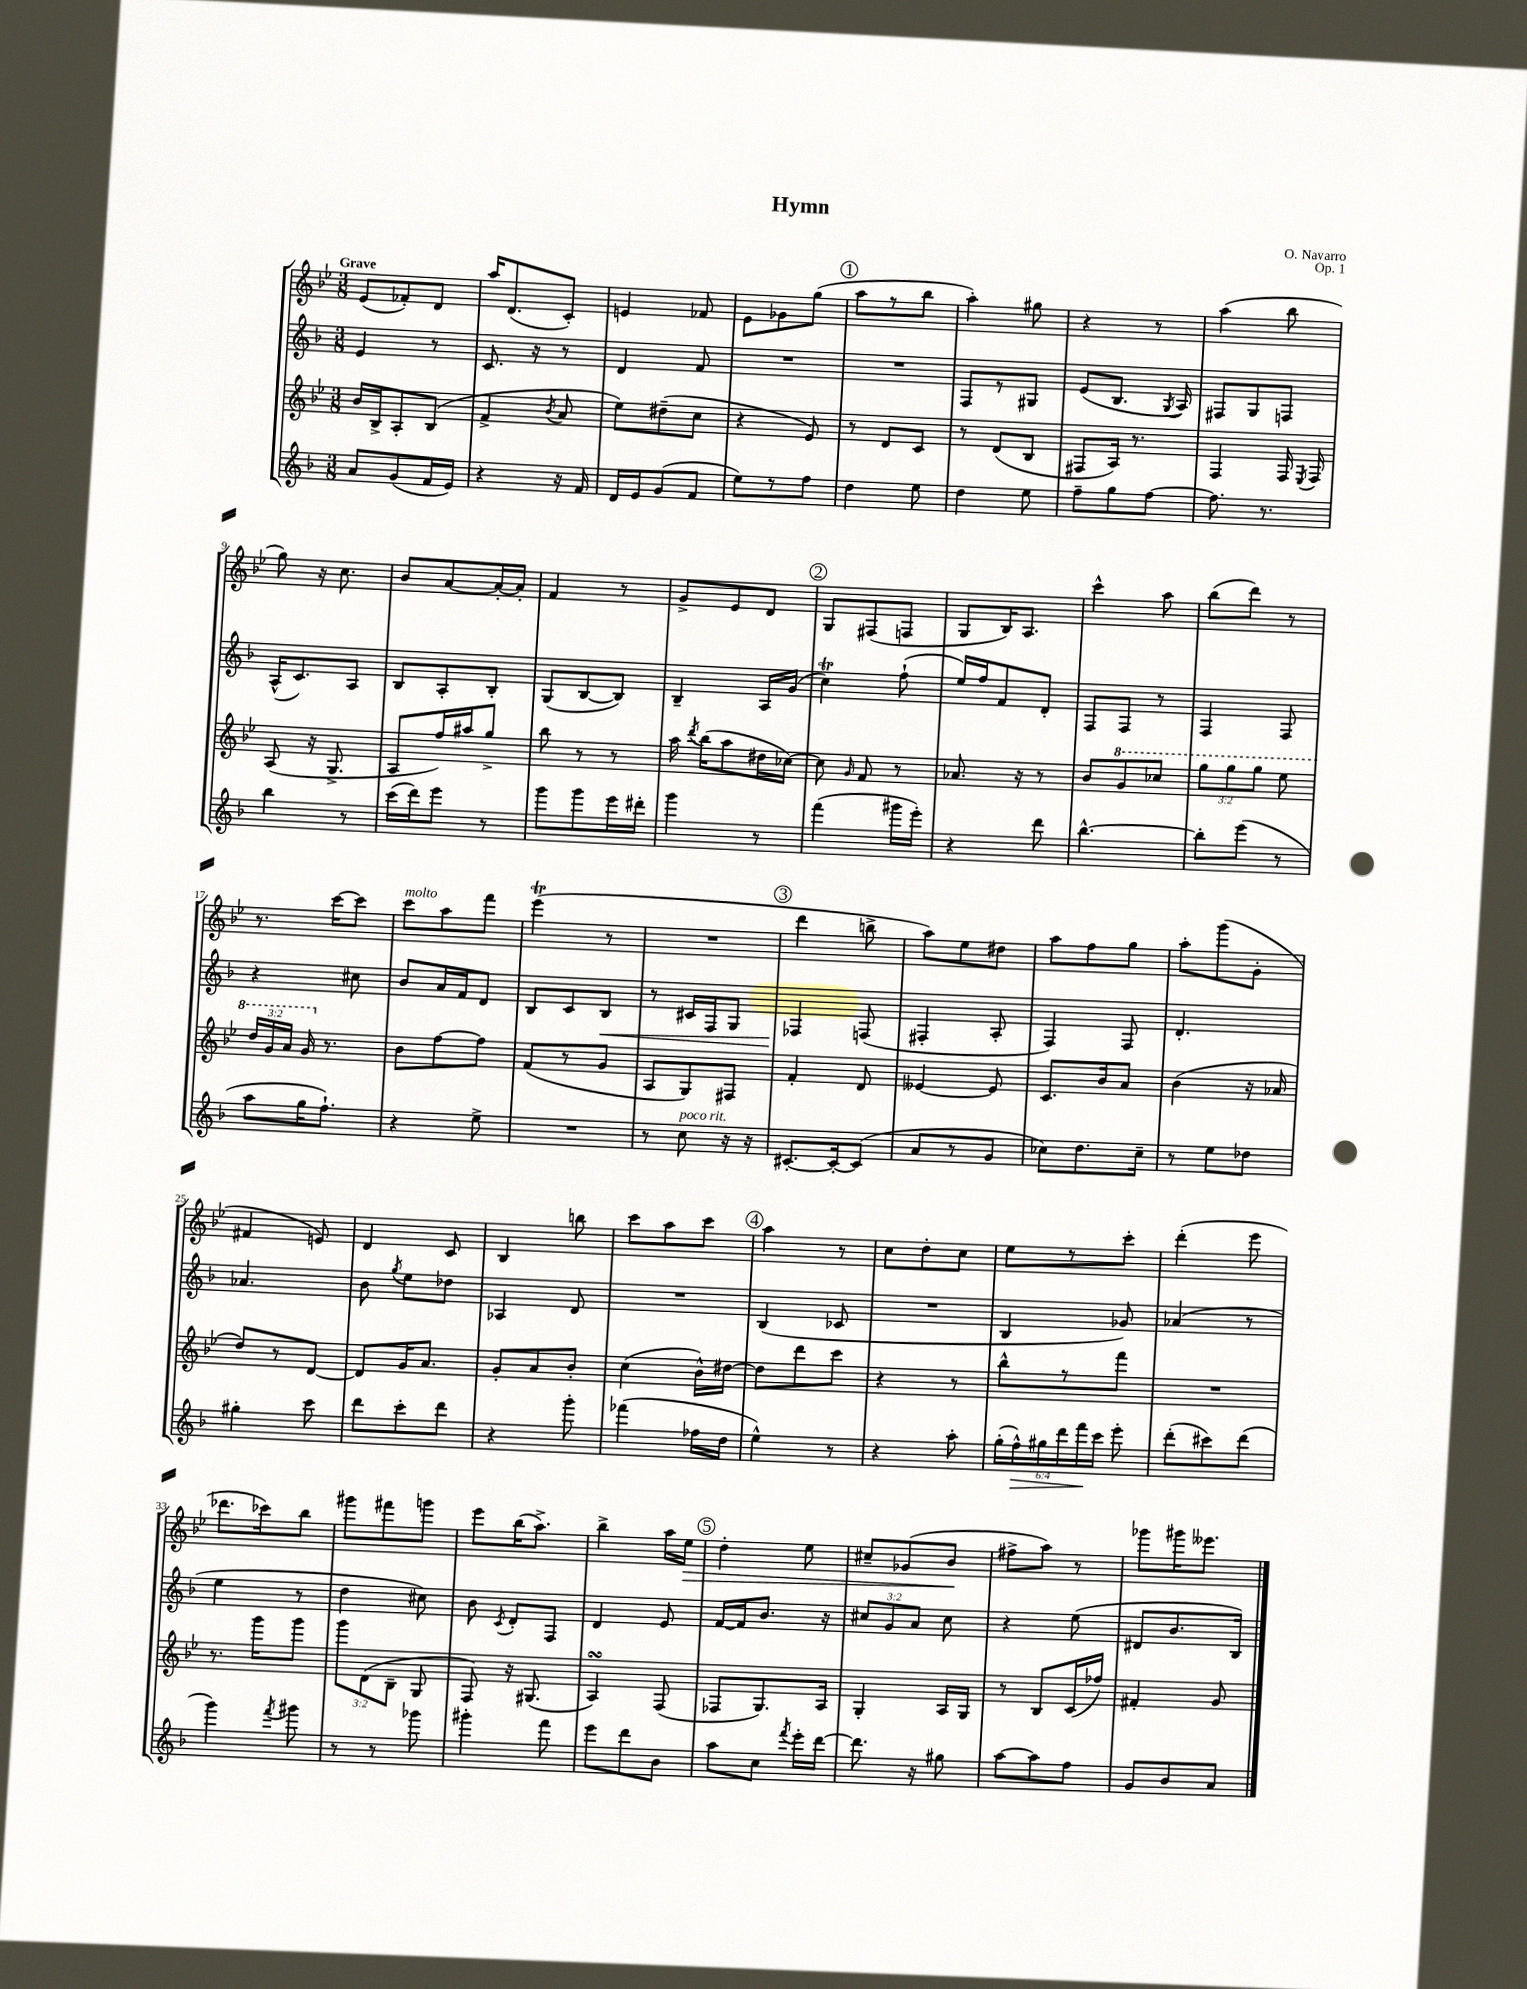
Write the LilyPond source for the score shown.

\header { title = "Hymn" composer = "O. Navarro" opus = "Op. 1" }
<<
\new StaffGroup <<
\new Staff = "s0" {
    \clef treble \key bes \major \numericTimeSignature \time 3/8 \tempo "Grave"
    \autoBeamOff ees'8[( fes'8-.) d'8] |
    a''16[ d'8.( c'8]-.) |
    e'4 fes'8 |
    ees'8[ ges'8 g''8]( |
    \mark \markup { \circle "1" } a''8[ r8 bes''8] |
    a''4-.) gis''8 |
    r4 r8 |
    a''4( bes''8 |
    g''8) r16 c''8. |
    bes'8[ a'8~ a'16~-. a'16]-. |
    f'4 r8 |
    g'8[-> ees'8 d'8] |
    \mark \markup { \circle "2" } g8[ fis8( f8] |
    g8[ bes16) a8.] |
    c'''4-^ a''8 |
    bes''8[( d'''8]) r8 |
    r8. c'''16[~ c'''8] |
    c'''8[^\markup { \italic "molto" } a''8 f'''8] |
    ees'''4\trill( r8 |
    R4. |
    \mark \markup { \circle "3" } d'''4 b''8-> |
    a''8[) ees''8 dis''8] |
    a''8[ f''8 g''8] |
    a''8[-. g'''8( g'8]-. |
    fis'4 e'8) |
    d'4 c'8 |
    bes4 b''8 |
    c'''8[ a''8 c'''8] |
    \mark \markup { \circle "4" } a''4 r8 |
    c''8[ d''8-. c''8] |
    ees''8[ r8 c'''8]-. |
    d'''4-.( ees'''8 |
    des'''8.[ ces'''16) bes''8] |
    gis'''8[ fis'''8 g'''8] |
    ees'''8[ bes''16( a''8.]->) |
    bes''4-> a''16[ ees''16]\> |
    \mark \markup { \circle "5" } d''4-. ees''8 |
    cis''8[-- ges'8( bes'8]\! |
    fis''8[-> a''8]) r8 |
    ges'''8[ gis'''16 eeses'''8.] \bar "|." |
}
\new Staff = "s1" {
    \clef treble \key f \major \numericTimeSignature \time 3/8 \override Staff.TupletNumber.text = #tuplet-number::calc-fraction-text
    \autoBeamOff e'4 r8 |
    c'8. r16 r8 |
    d'4 f'8 |
    R4. |
    \mark \markup { \circle "1" } R4. |
    f8[ r8 gis8] |
    e'8[( bes8.] \acciaccatura { g8 } a16) |
    fis8[ g8 f8] |
    a16[-^( c'8.) a8] |
    bes8[ a8-. bes8]-. |
    g8[( bes8~ bes8]) |
    bes4-- a16[ g'16]( |
    \mark \markup { \circle "2" } c''4\trill) f''8-!( |
    e''16[) f''16 f'8 d'8]-. |
    f8[ f8] r8 |
    f4 f8 |
    r4 cis''8 |
    bes'8[ a'16 f'16 d'8] |
    bes8[ c'8 bes8]\< |
    r8 cis'16[ f16 g8] |
    \mark \markup { \circle "3" } fes4\! f8( |
    fis4-. a8-. |
    f4) f8 |
    d'4.-. |
    aes'4. |
    bes'8 \acciaccatura { g''8 } e''8[ des''8] |
    aes4 d'8 |
    R4. |
    \mark \markup { \circle "4" } bes4( ces'8 |
    R4. |
    bes4 ges'8) |
    aes'4( r8 |
    e''4 r8 |
    d''4 cis''8) |
    bes'8 \acciaccatura { c'8 } d'8[-. f8] |
    d'4 e'8 |
    \mark \markup { \circle "5" } f'16[~ f'16 bes'8.] r16 |
    \tuplet 3/2 { cis''8[ g'8 a'8] } cis''8 |
    r4 e''8( |
    dis'8[ bes'8. bes16]) \bar "|." |
}
\new Staff = "s2" {
    \clef treble \key bes \major \numericTimeSignature \time 3/8 \override Staff.TupletNumber.text = #tuplet-number::calc-fraction-text
    \autoBeamOff bes'16[ bes16-> a8-. bes8]( |
    f'4-> \acciaccatura { bes'8 } a'8 |
    ees''8[) dis''8--( c''8] |
    r4 ees'8) |
    \mark \markup { \circle "1" } r8 d'8[ c'8] |
    r8 d'8[( bes8] |
    fis8[ a16]) r8. |
    f4 f16 \acciaccatura { ees8 } f16 |
    a8( r16 g8.-> |
    a8[ f''16) ais''16 g''8]-> |
    bes''8 r8 r8 |
    a''16 \acciaccatura { d'''8 } bes''16[( a''8 dis''16 ces''16]~) |
    \mark \markup { \circle "2" } ces''8 \grace { g'16 } f'8 r8 |
    aes'8. r16 r8 |
    bes'8[ \ottava #1 g''8 ces'''8] |
    \tuplet 3/2 { g'''8[ g'''8 g'''8] } ees'''8 |
    \tuplet 3/2 { d'''16[ g''16 a''16] } g''16 \ottava #0 r8. |
    bes'8[ f''8~ f''8] |
    f'8[( r8 g'8] |
    a8[ g8) fis8] |
    \mark \markup { \circle "3" } f'4-. d'8 |
    eeses'4~ eeses'8 |
    c'8.[ bes'16 a'8] |
    bes'4( r16 aes'16 |
    d''8[) r8 d'8]~ |
    d'8[ g'16 a'8.] |
    g'8[-. a'8 bes'8]-. |
    c''4( bes'16[-^) dis''16]~ |
    \mark \markup { \circle "4" } dis''8[ d'''8 c'''8] |
    r4 r8 |
    bes''8[-^ r8 f'''8] |
    R4. |
    r8. g'''16[ g'''8] |
    \tuplet 3/2 { g'''8[ d'8( bes8]-- } g8 |
    f8) r16 gis8.( |
    a4\turn) f8( |
    \mark \markup { \circle "5" } fes8[ g8.) a16] |
    g4-. a16[ g16] |
    r8 bes8[ c'16( fes''16]) |
    fis'4-. g'8 \bar "|." |
}
\new Staff = "s3" {
    \clef treble \key f \major \numericTimeSignature \time 3/8 \override Staff.TupletNumber.text = #tuplet-number::calc-fraction-text
    \autoBeamOff a'8[ g'8( f'16 e'16]) |
    r4 r16 f'16 |
    d'16[ e'16 g'8( f'8] |
    e''8[) r8 f''8] |
    \mark \markup { \circle "1" } d''4 e''8 |
    d''4 e''8 |
    f''8[-- g''8 f''8]~ |
    f''8. r8. |
    bes''4 r8 |
    c'''16[( d'''16) e'''8] r8 |
    g'''8[ g'''8 e'''16 dis'''16]-. |
    g'''4 r8 |
    \mark \markup { \circle "2" } f'''4( gis'''16[ e'''16]-.) |
    r4 d'''8 |
    bes''4.~-^ |
    bes''8[-. e'''8]( r8 |
    a''8[ g''16 f''8.]-!) |
    r4 e''8-> |
    R4. |
    r8 c''8^\markup { \italic "poco rit." } r16 r16 |
    \mark \markup { \circle "3" } cis'8.[~-. cis'16~-. cis'8]( |
    a'8[ r8 g'8] |
    ces''8[) d''8. ces''16]-- |
    r8 e''8[ des''8] |
    gis''4-. c'''8 |
    d'''8[ c'''8-. d'''8] |
    r4 g'''8-. |
    fes'''4( fes''16[ d''16] |
    \mark \markup { \circle "4" } e''4-^) r8 |
    r4 a''8-. |
    \tuplet 6/4 { g''16[-.( f''16-^\>) gis''16 d'''16 f'''16\! c'''16] } e'''8-. |
    d'''8[-.( cis'''8) d'''8]( |
    g'''4) \acciaccatura { f'''8 } gis'''8 |
    r8 r8 ges'''8 |
    gis'''4-. f'''8 |
    e'''8[ d'''8 bes'8] |
    \mark \markup { \circle "5" } a''8[ c''8] \acciaccatura { f'''8 } e'''16[-. d'''16]~ |
    d'''8. r16 gis''8 |
    a''8[~ a''8 f''8] |
    g'8[ bes'8 a'8] \bar "|." |
}
>>
>>
